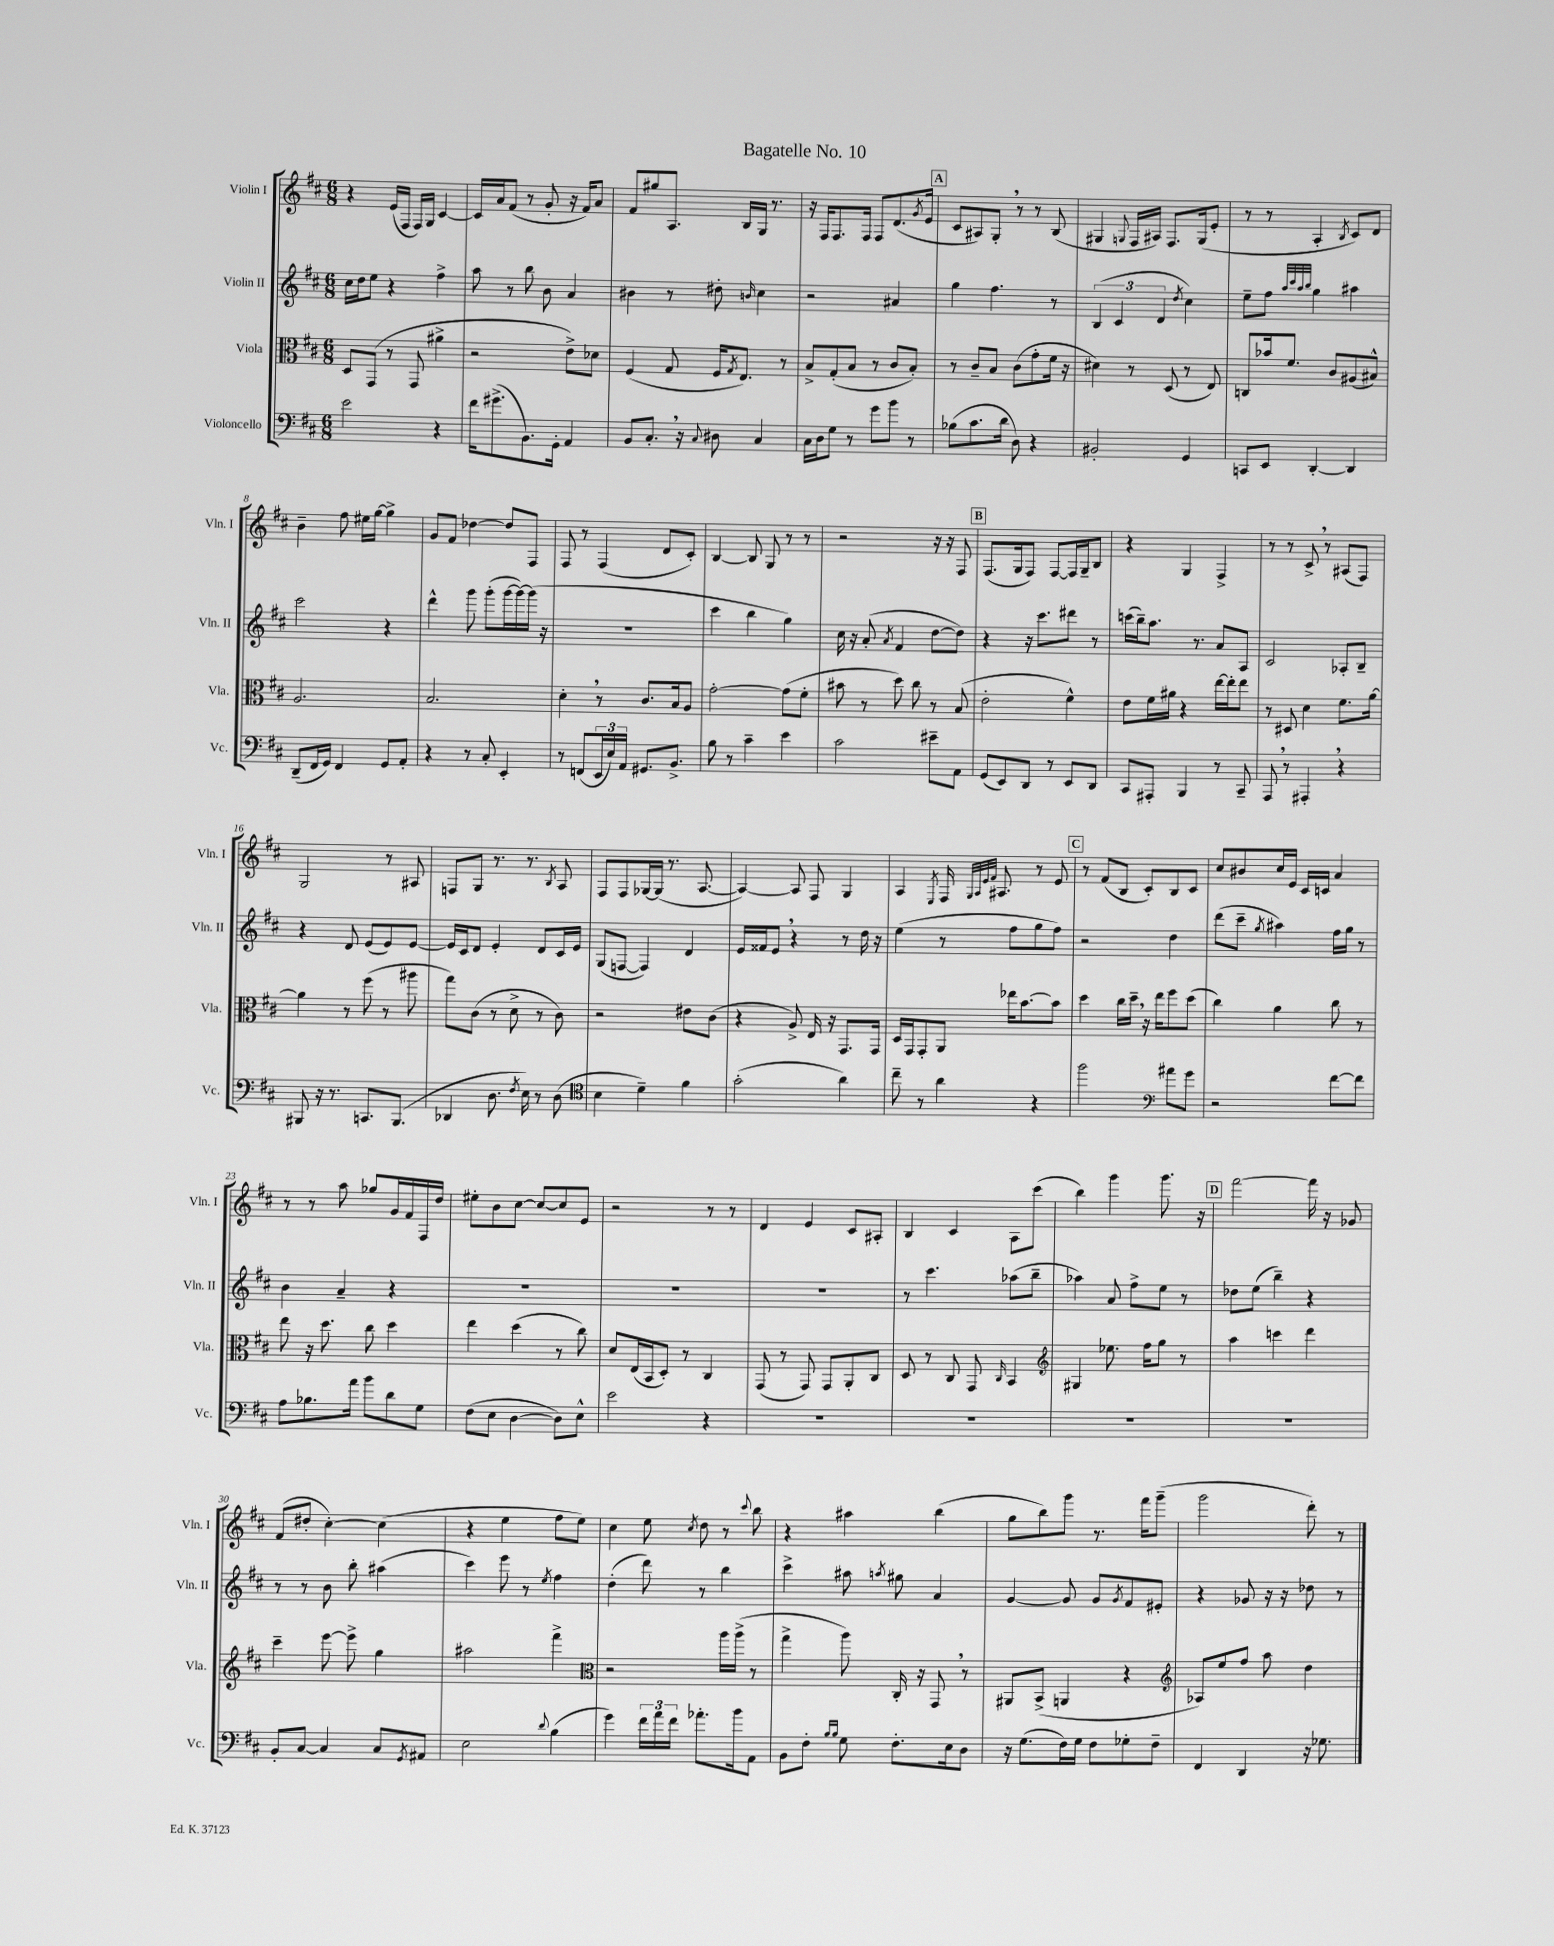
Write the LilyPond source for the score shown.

\header { title = "Bagatelle No. 10" }
<<
\new StaffGroup <<
\new Staff = "s0" \with { instrumentName = "Violin I" shortInstrumentName = "Vln. I" } {
    \clef treble \key d \major \numericTimeSignature \time 6/8
    r4 e'16( fis16 fis16) g16 cis'4~ |
    cis'16 a'16 fis'8( r8 g'8-. r16 fis'16) a'8 |
    fis'8 gis''8 a8. b16 g16 r8. |
    r16 fis16 fis8. fis16 fis8 d'8.( \acciaccatura { g'8 } e'16 |
    \mark \markup { \box "A" } cis'8 ais8) g8-. \breathe r8 r8 b8( |
    gis4 \appoggiatura { g8 } fis16 ais16) fis8. g16( e'8-. |
    r8 r8 a4-. \acciaccatura { b8 } cis'8) d'8 |
    b'4-- fis''8 eis''16 g''16~ g''4-> |
    g'8 fis'8 des''4~ des''8 fis8 |
    fis8 r8 fis4( d'8 cis'8-.) |
    b4~ b8 g8 r8 r8 |
    r2 r16 r16 fis8 |
    \mark \markup { \box "B" } fis8.( g16 fis8) fis8~ fis16 g16-- b8 |
    r4 g4 fis4-> |
    r8 r8 cis'8-> \breathe r8 ais8( fis8) |
    g2 r8 ais8 |
    f8 g8 r8. r8. \acciaccatura { b8 } a8 |
    fis8 fis8 ges16~ ges16( r8. a8.~ |
    a4~) a8 fis8 g4 |
    a4 \acciaccatura { e8 } fis16 \grace { g32 a32 e'32 fis'32 } ais8. r8 e'8 |
    \mark \markup { \box "C" } r8 fis'8( b8 cis'8-.) b8 cis'8 |
    cis''8 bis'8 cis''16 e'16 cis'16 c'16 a'4 |
    r8 r8 a''8 ges''8 g'16 fis'16 fis16 d''16 |
    eis''8-. b'8 cis''8~ cis''8~ cis''8 e'8 |
    r2 r8 r8 |
    d'4 e'4 cis'8 ais8-. |
    b4 cis'4 a8 cis'''8( |
    b''4) g'''4 g'''8. r16 |
    \mark \markup { \box "D" } fis'''2~ fis'''16 r16 ges'8 |
    fis'8( dis''8-. cis''4~-.) cis''4( |
    r4 e''4 fis''8 e''8) |
    cis''4 e''8 \acciaccatura { cis''8 } d''8 r8 \appoggiatura { cis'''8 } b''8 |
    r4 ais''4 b''4( |
    g''8 b''8) g'''8 r8. fis'''16 g'''8--( |
    g'''2 d'''8-.) r8 \bar "|." |
}
\new Staff = "s1" \with { instrumentName = "Violin II" shortInstrumentName = "Vln. II" } {
    \clef treble \key d \major \numericTimeSignature \time 6/8
    cis''16 d''16 e''8 r4 fis''4-> |
    a''8 r8 b''8 b'8 a'4 |
    bis'4 r8 dis''8-. \grace { b'16 } cis''4 |
    r2 ais'4 |
    \mark \markup { \box "A" } g''4 fis''4. r8 |
    \tuplet 3/2 { b4( cis'4 d'4 } \acciaccatura { d''8 } cis''4) |
    e''8-- fis''8 \grace { a''32 cis'''32 a''32 b''32 } g''4 ais''4 |
    cis'''2 r4 |
    d'''4-^ g'''8 g'''8-.( g'''16~ g'''16~) g'''16( r16 |
    R2. |
    cis'''4 b''4 g''4) |
    cis''16 r16 a'8-.( \acciaccatura { a'8 } fis'4 d''8~ d''8) |
    \mark \markup { \box "B" } r4 r16 cis'''8. dis'''8 r8 |
    c'''16( b''16--) a''8. r8. a'8 a8 |
    cis'2 aes8-. b8-- |
    r4 d'8 e'8( e'8) e'8~ |
    e'16 cis'16 d'8 e'4-. d'8 cis'16 e'16 |
    g8( f8~ f4) d'4 |
    e'16 fisis'16 e'8 \breathe r4 r8 d''16 r16 |
    e''4( r8 fis''8 g''8 fis''8) |
    \mark \markup { \box "C" } r2 d''4 |
    d'''8( cis'''8-- \acciaccatura { g''8 } ais''4) fis''16 g''16 r8 |
    b'4 a'4-- r4 |
    R2. |
    R2. |
    R2. |
    r8 cis'''4. aes''8( b''8-- |
    aes''4) a'8 fis''8-> e''8 r8 |
    \mark \markup { \box "D" } des''8 e''8( b''4--) r4 |
    r8 r8 b'8 b''8-. ais''4( |
    cis'''4) e'''8 r8 \acciaccatura { e''8 } fis''4 |
    d''4-.( d'''8) r8 b''4 |
    cis'''4-> ais''8 \acciaccatura { a''8 } gis''8 a'4 |
    g'4~ g'8 g'8 \acciaccatura { g'8 } fis'8 eis'8-. |
    r4 ges'8 r16 r16 des''8 r8 \bar "|." |
}
\new Staff = "s2" \with { instrumentName = "Viola" shortInstrumentName = "Vla." } {
    \clef alto \key d \major \numericTimeSignature \time 6/8
    d8 g,8( r8 g,8 ais'4-> |
    r2 e'8->) des'8 |
    fis4( g8 fis16 \acciaccatura { g8 } e8.) r8 |
    b8-> g8-.( b8 r8 cis'8 b8-.) |
    \mark \markup { \box "A" } r8 cis'8-- b8 cis'8( g'8-. fis'16 r16 |
    dis'4) r8 d8( r8 e8) |
    c8 bes'16 fis'8. cis'8 ais8( bis8-^) |
    a2. |
    b2. |
    d'4-. \breathe r8 cis'8. b16 a8 |
    g'2~-. g'8( fis'8-. |
    bis'8 r8 d''8) cis''8 r8 b8( |
    \mark \markup { \box "B" } e'2-. fis'4-^) |
    e'8 fis'16 ais'16 r4 e''16~ e''16-. e''8 |
    r8 dis8 d'4 fis'8. a'16~ |
    a'4 r8 fis''8( r8 ais''8 |
    g''8) cis'8( r8 d'8-> r8 cis'8) |
    r2 eis'8 cis'8( |
    r4 a8->) e16 r16 g,8. g,16 |
    d16 g,16 g,8-. a,8 ees''16 b'8.~ b'8 |
    \mark \markup { \box "C" } d''4 cis''16 d''16-- \breathe r16 e''16 fis''8 d''8( |
    cis''4) a'4 cis''8 r8 |
    e''8 r16 d''8. cis''8 d''4 |
    e''4 d''4( r8 cis''8) |
    d'8 e16( b,16 d8-.) r8 cis4 |
    g,8( r8 g,8) g,8 a,8-. cis8 |
    d8 r8 cis8 g,8 \grace { cis16 } b,4 |
    \clef treble gis4 ees''8. fis''16 g''8 r8 |
    \mark \markup { \box "D" } a''4 c'''4 d'''4 |
    cis'''4-- e'''8~ e'''8-> g''4 |
    ais''2 fis'''4-> |
    \clef alto r2 a''16 a''16->( r8 |
    g''4-> a''8) cis16-. r16 g,8 \breathe r8 |
    ais,8 b,8->( a,4 r4 |
    \clef treble aes8) e''8 fis''8 a''8 d''4 \bar "|." |
}
\new Staff = "s3" \with { instrumentName = "Violoncello" shortInstrumentName = "Vc." } {
    \clef bass \key d \major \numericTimeSignature \time 6/8
    e'2 r4 |
    fis'16 gis'8.->( b,8.) g,16-. a,4 |
    b,8 cis8.-. \breathe r16 \appoggiatura { cis8 } dis8 cis4 |
    cis16 d16 g8 r8 g'8 b'8 r8 |
    \mark \markup { \box "A" } bes8( cis'8. d'16 d8) r4 |
    bis,2-. g,4 |
    c,8 e,8 d,4~-. d,4 |
    d,8--( fis,16 g,16) fis,4 g,8 a,8-. |
    r4 r8 cis8-. e,4-. |
    r8 f,8( \tuplet 3/2 { e,16 e16) a,16 } gis,8. b,8.-> |
    b8 r8 cis'4-- e'4 |
    cis'2 eis'8-- a,8 |
    \mark \markup { \box "B" } g,8( e,8) d,8 r8 e,8 d,8 |
    cis,8 ais,,8-. b,,4 r8 cis,8-- |
    a,,8 \breathe r8 ais,,4-. \breathe r4 |
    bis,,8 r16 r8. c,8. bis,,8.( |
    des,4 d8. \acciaccatura { fis8 } e16) r8 d8( |
    \clef tenor b4 d'4--) fis'4 |
    g'2-.( a'4) |
    cis''8-- r8 a'4 r4 |
    \mark \markup { \box "C" } fis''2 \clef bass ais'8 g'8 |
    r2 fis'8~ fis'8 |
    a8 bes8. a'16 b'8 d'8 g8 |
    fis8( e8 d4~ d8) e8-^ |
    e'2 r4 |
    R2. |
    R2. |
    R2. |
    \mark \markup { \box "D" } R2. |
    b,8-. cis8~ cis4 cis8 \acciaccatura { g,8 } ais,8 |
    e2 \appoggiatura { d'8 } b4( |
    g'4) \tuplet 3/2 { fis'16 a'16 fis'16 } aes'8.-. b'16 a,8 |
    b,8 fis8-. \grace { b16 b16 } g8 fis8.-. e16 d8 |
    r16 g8.( fis16) g16 fis8 ges8-. fis8-- |
    fis,4 d,4 r16 ges8. \bar "|." |
}
>>
>>
